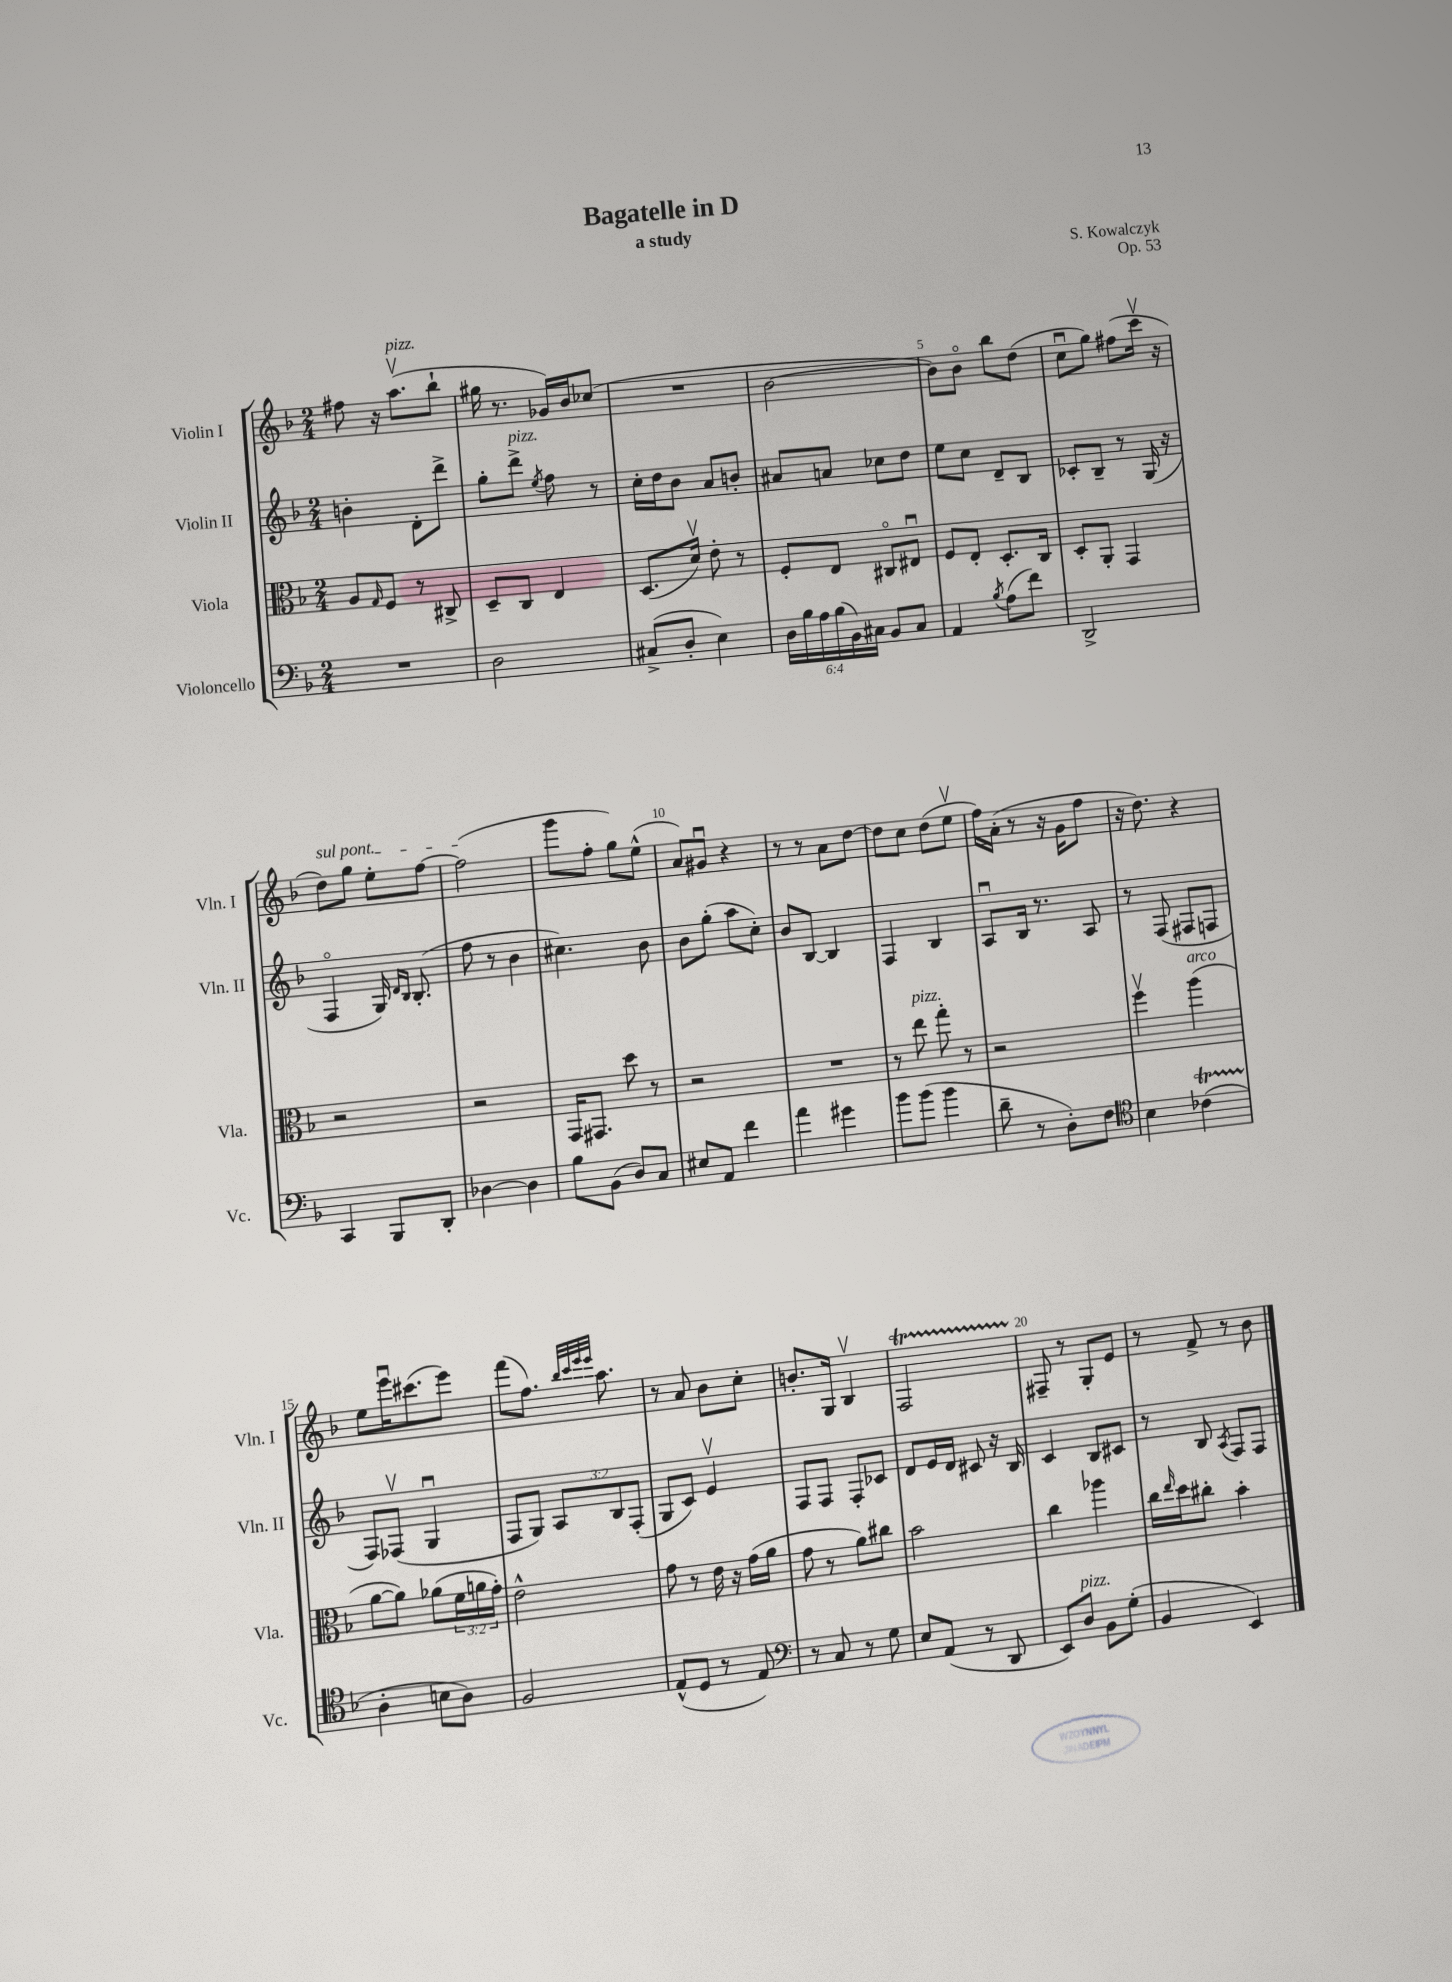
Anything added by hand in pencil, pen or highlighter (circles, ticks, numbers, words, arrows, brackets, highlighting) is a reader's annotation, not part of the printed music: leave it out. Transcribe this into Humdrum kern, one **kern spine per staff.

**kern	**kern	**kern	**kern
*staff4	*staff3	*staff2	*staff1
*clefF4	*clefC3	*clefG2	*clefG2
*k[b-]	*k[b-]	*k[b-]	*k[b-]
*M2/4	*M2/4	*M2/4	*M2/4
2r	8A	4b'	8ff#
.	16qqG	.	.
.	8F	.	16r
.	.	.	(8.aav
.	8r	8d'	.
.	8C#^	8ddd^	8bb-`
=	=	=	=
2D	8D~	8gg'	16gg#
.	.	.	8.r
.	8C	8ddd^	.
.	.	8qee	.
.	4E	8ff	16g-)
.	.	.	16b-
.	.	8r	(8cc-
=	=	=	=
(8C#^	(8.D	16cc'	2r
.	.	16dd	.
8D'	.	8b-	.
.	16dv)	.	.
4E)	8e'	8a	.
.	8r	8b'	.
=	=	=	=
24D	8F'	8a#	[2b-
24B-	.	.	.
24A	.	.	.
(24B-	8E	8a	.
24BB-)	.	.	.
24C#	.	.	.
8BB-	8C#o	8cc-	.
8C#	8E#u	8dd	.
=	=	=	=
4AA	8F	8ee	8b-])
.	8E'	8cc	8b-o
8qB-	.	.	.
(8A	8.D'	8d~	8bb-
8f)	.	8B-	(8dd
.	16C	.	.
=	=	=	=
2DD^	8D'	8c-'	8ccu
.	8AA'	8B-~	8gg)
.	4GG	8r	(8ff#
.	.	(16G	16cccv
.	.	16r	16r
=	=	=	=
4CC	2r	4Fo	8dd)
.	.	.	8gg
8BBB-	.	16G)	8ee'
.	.	16qqd	.
.	.	16qqB-	.
.	.	(8.B-'	.
8DD'	.	.	[8ff
=	=	=	=
[4D-	2r	8ff	(2ff]
.	.	8r	.
4D-]	.	4b-	.
=	=	=	=
8B-	16GG	4.cc#)	8ggg
.	8.GG#	.	.
(8BB-	.	.	8ff'
8D)	8dd	.	8gg)
8C	8r	8b-	(8ee^^
=	=	=	=
8E#	2r	8b-	8a)
8AA	.	(8gg'	8g#u
4f	.	8aa	4r
.	.	8cc')	.
=	=	=	=
4a	2r	8b-	8r
.	.	[8B-	8r
4g#	.	4B-]	8a
.	.	.	[8dd
=	=	=	=
8b-	8r	4F	8dd]
(8b-	8ee	.	8cc
4b-	8gg'	4B-	(8dd
.	8r	.	8eev
=	=	=	=
8d~	2r	8Au	16ff)
.	.	.	(16a'
8r	.	16B-	8r
.	.	8.r	.
8D')	.	.	16r
.	.	.	16g
8F	.	8A	8ff
=	=	=	=
*clefC4	*	*	*
4B-	4ffv	8r	16r
.	.	.	8.dd)
.	.	(8F	.
(4c-	(4aa	8F#	4r
.	.	8F	.
=	=	=	=
4A'	[8a	8F)	8ee
.	8a])	(8F-v	16eeeu
.	.	.	(8.ccc#
8B	(8a-	4Gu	.
8A)	24f	.	8eee)
.	24a	.	.
.	24g')	.	.
=	=	=	=
2F	2e^^	8F	(8fff
.	.	8G)	8.ff)
.	.	12A	.
.	.	.	32qqbb-
.	.	.	32qqccc
.	.	.	32qqeee
.	.	.	32qqeee
.	.	.	8.aa
.	.	12B-	.
.	.	(12F'	.
=	=	=	=
(8E^^	8g	8G	8r
8D	8r	8c)	8a
8r	16e	4ev	8b-
.	16r	.	.
8E)	(16g	.	8cc'
.	16a	.	.
=	=	=	=
*clefF4	*	*	*
8r	8g	8F	8.b'
8C	8r	8F	.
.	.	.	16G
8r	8a)	8F'	4B-v
8G	8cc#	8c-	.
=	=	=	=
8E	2b-	8d	2F
(8AA	.	16e	.
.	.	16d	.
8r	.	8c#	.
8DD	.	16r	.
.	.	16B-	.
=	=	=	=
8EE)	4cc	4c	8F#~
8D	.	.	8r
8BB-	4aa-	8B-	8G'
(8G'	.	8c#	8e
=	=	=	=
4BB-	16cc	8r	8r
.	16qqee	.	.
.	16dd	.	.
.	8cc#'	8B-	8f^
.	.	8qA	.
4EE)	4b-'	8F	8r
.	.	8F	8b-
==	==	==	==
*-	*-	*-	*-
